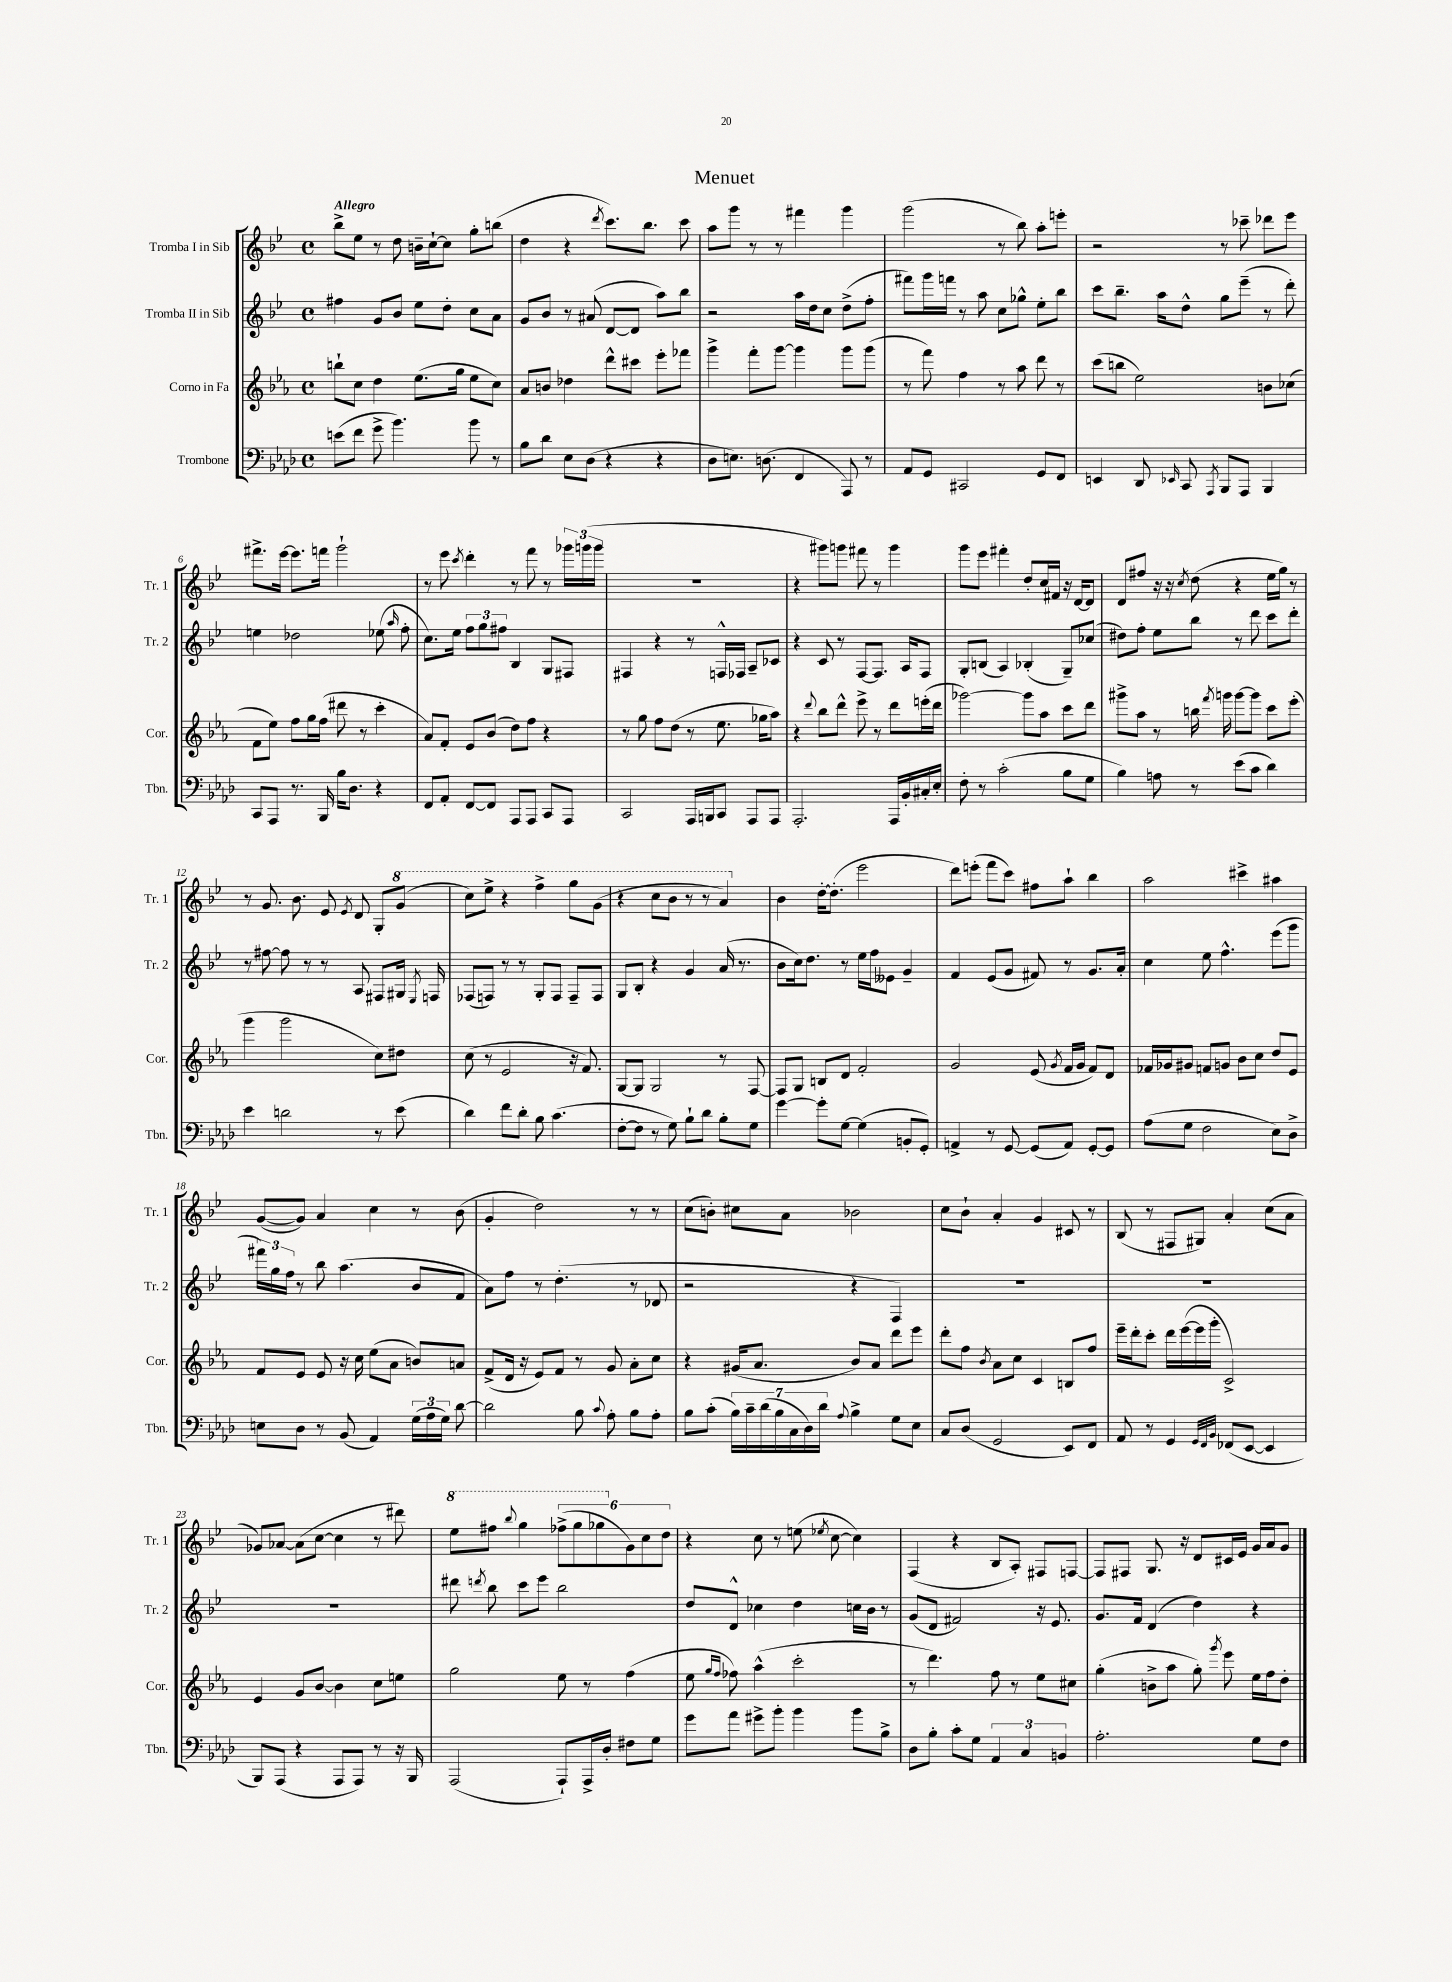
\header { title = "Menuet" }
<<
\new StaffGroup <<
\new Staff = "s0" \with { instrumentName = "Tromba I in Sib" shortInstrumentName = "Tr. 1" } {
    \clef treble \key bes \major \defaultTimeSignature \time 4/4 \tempo "Allegro"
    \autoBeamOff bes''8[-> ees''8] r8 d''8 b'16[-- c''16~-! c''8] g''8[-. b''8]( |
    d''4 r4 \acciaccatura { d'''8 } c'''8.[) bes''8.] c'''8 |
    a''8[ g'''8] r8 r8 fis'''4 g'''4 |
    g'''2( r8 bes''8) a''8[-. e'''8]-. |
    r2 r8 ces'''8-- des'''8[ ees'''8] |
    fis'''8.[-> ees'''16]~ ees'''8.[ f'''16] g'''2-! |
    r8 ees'''8 \acciaccatura { c'''8 } d'''4-. r8 f'''8 r8 \tuplet 3/2 { ges'''16[ g'''16( g'''16] } |
    R1 |
    r4 gis'''8[) g'''8] fis'''8 r8 g'''4 |
    g'''8[ ees'''8] fis'''4-. d''8[-. c''16 fis'16] r16 d'16[~ d'8] |
    d'8[ fis''8] r16 r16 \acciaccatura { c''8 } d''8( r4 ees''16[ g''16]) r8 |
    r8 g'8. bes'8. ees'8 \acciaccatura { ees'8 } d'8 g8[-. \ottava #1 g''8]( |
    c'''8[) ees'''8]-> r4 f'''4-> g'''8[ g''8]( |
    r4 c'''8[ bes''8] r8 r8 a''4) \ottava #0 |
    bes'4 d''16[~-. d''8.]-.( ees'''2 |
    d'''8[) e'''8]-.( f'''8[ c'''8]) fis''8[ a''8]-! bes''4 |
    a''2 cis'''4-> ais''4 |
    g'8[~( g'8]) a'4 c''4 r8 bes'8( |
    g'4-. d''2) r8 r8 |
    c''8[( b'8]-.) cis''8[ a'8] bes'2 |
    c''8[ bes'8]-! a'4-. g'4 cis'8 r8 |
    bes8( r8 fis8[ gis8]) a'4-. c''8[( a'8] |
    ges'8[) aes'8]~ aes'8[( c''8]~ c''4 r8 dis'''8) |
    \ottava #1 ees'''8[ fis'''8] \appoggiatura { bes'''8 } g'''4 \tuplet 6/4 { fes'''8[->( g'''8 ges'''8 \ottava #0 g'8) c''8 d''8] } |
    r4 c''8 r8 e''8( \acciaccatura { ees''8 } c''8~ c''4) |
    f4( r4 bes8[ a8]-.) fis8[ f8]~ |
    f8[ fis8] g8. r16 d'8[ cis'16 ees'16] g'16[ a'16 g'8] \bar "|." |
}
\new Staff = "s1" \with { instrumentName = "Tromba II in Sib" shortInstrumentName = "Tr. 2" } {
    \clef treble \key bes \major \defaultTimeSignature \time 4/4
    \autoBeamOff fis''4 g'8[ bes'8] ees''8[ d''8]-. c''8[ a'8] |
    g'8[ bes'8] r8 ais'8( d'8[~ d'8] a''8[) bes''8] |
    r2 a''16[ d''16 c''8] d''8[->( f''8]-. |
    fis'''8[) g'''16 f'''16] r8 a''8 c''8[ ges''8]-^ ees''8[-. bes''8] |
    c'''8[ bes''8.]-- a''16[ d''8]-^ g''8[ ees'''8]--( r8 d'''8-.) |
    e''4 des''2 ees''8( \grace { a''16 } f''8-. |
    c''8.[) ees''16] \tuplet 3/2 { f''8[ g''8 fis''8] } bes4 g8[ fis8] |
    fis4 r4 r8 f16[-^ fes16] a8[-- ces'8] |
    r4 c'8 r8 f8[~ f8.] a16[ f8] |
    g8[-. b8]( a4) bes4-.( g8[--) ces''8]( |
    dis''8[) f''8]-. ees''8[ bes''8] r8 d'''8 c'''8[ d'''8]-. |
    r8 fis''8~ fis''8 r8 r8 a8 fis8[ gis16] \acciaccatura { ees8 } f16 |
    fes8[( f8]) r8 r8 g8[-. f8] f8[-- f8] |
    g8[ bes8]-. r4 g'4 a'16( r8. |
    bes'8[ c''16) d''8.] r8 ees''16[ f''16 eeses'8] g'4-- |
    f'4 ees'8[( g'8] fis'8) r8 g'8.[ a'16]-. |
    c''4 ees''8 f''4.-^ ees'''8[( g'''8] |
    \tuplet 3/2 { fis'''16[) g''16 f''16] } r8 bes''8 a''4.( bes'8[ f'8] |
    a'8[) f''8] r8 d''4.-.( r8 des'8 |
    r2 r4 f4) |
    R1 |
    R1 |
    R1 |
    dis'''8 \acciaccatura { d'''8 } bes''8 c'''8[ ees'''8] bes''2 |
    d''8[ d'8]-^ ces''4 d''4 c''16[ bes'16] r8 |
    g'8[( d'8] fis'2) r16 ees'8. |
    g'8.[ f'16] d'4( d''4) r4 \bar "|." |
}
\new Staff = "s2" \with { instrumentName = "Corno in Fa" shortInstrumentName = "Cor." } {
    \clef treble \key ees \major \defaultTimeSignature \time 4/4
    \autoBeamOff b''8[-! c''8] d''4 ees''8.[( g''16] ees''8[ c''8]) |
    aes'8[ b'8] des''4 d'''8[-^ cis'''8] ees'''8[-. fes'''8] |
    g'''4-> f'''8[-. g'''8]~ g'''4 g'''8[ g'''8]( |
    r8 f'''8) f''4 r8 aes''8 d'''8 r8 |
    c'''8[( b''8] ees''2) b'8[ ces''8]( |
    f'8[ ees''8]) f''8[ g''16 f''16]( dis'''8 r8 c'''4-. |
    aes'8[) f'8]-. ees'8[ bes'8]( d''8[) f''8] r4 |
    r8 g''8 f''8[ d''8]( r8 ees''8. ges''16[ aes''8]) |
    r4 \appoggiatura { d'''8 } bes''8[ d'''8]-^ ees'''8-> r8 d'''8[ e'''16-.( d'''16] |
    ges'''2~) ges'''8[ aes''8] c'''8[ d'''8] |
    gis'''8[-> aes''8] r8 b''16 \acciaccatura { f'''8 } g'''16 g'''8[~ g'''8] c'''8[ ees'''8]-.( |
    g'''4 g'''2 c''8[) dis''8] |
    c''8( r8 ees'2 r16 f'8.) |
    g8[~ g8] g2 r8 f8~ |
    f8[ g8] b8[ d'8] f'2-. |
    g'2 ees'8( \acciaccatura { g'8 } f'16[ g'16] f'8[) d'8] |
    fes'16[ ges'16 gis'8] f'8[ g'8] bes'8[ c''8] d''8[ ees'8] |
    f'8[ ees'8] ees'8 r16 c''16 ees''8[( aes'8] b'8[) a'8] |
    f'8[->( d'16] r16 ees'8[) f'8] r8 g'8 aes'8[-. c''8] |
    r4 gis'16[( aes'8.] bes'8[) aes'8] d'''8[ ees'''8] |
    d'''8[-. f''8] \acciaccatura { bes'8 } aes'8[ c''8] c'4 b8[ f''8] |
    ees'''16[-- d'''16-. c'''8]-. d'''16[ ees'''16~( ees'''16 g'''16]-. c'2->) |
    ees'4 g'8[ bes'8]~ bes'4 c''8[ e''8] |
    g''2 ees''8 r8 f''4( |
    ees''8 \grace { g''16[ f''16] } fes''8) aes''4-^( c'''2-. |
    r8 d'''4.) f''8 r8 ees''8[ cis''8] |
    g''4-.( b'8[-> aes''8] g''8-.) \acciaccatura { g'''8 } ees'''8 ees''16[ f''16 d''8]-. \bar "|." |
}
\new Staff = "s3" \with { instrumentName = "Trombone" shortInstrumentName = "Tbn." } {
    \clef bass \key aes \major \defaultTimeSignature \time 4/4
    \autoBeamOff e'8[( f'8] g'8-> bes'4.) bes'8 r8 |
    bes8[ des'8] ees8[ des8]( r4 r4 |
    des8[ e8.]) d8.( f,4 aes,,8) r8 |
    aes,8[ g,8] cis,2 g,8[ f,8] |
    e,4 des,8 \grace { ees,16 } c,8 \acciaccatura { aes,,8 } bes,,8[ aes,,8] bes,,4 |
    c,8[ aes,,8] r8. bes,,16 bes16[ des8.] r4 |
    f,8[ aes,8]-. f,8[~ f,8] aes,,8[ aes,,8] c,8[ aes,,8] |
    c,2 aes,,16[ b,,16 c,8] aes,,8[ aes,,8] |
    aes,,2.-. aes,,16[ bes,16-. cis16-. ees16]-. |
    f8-. r8 c'2-.( bes8[ g8] |
    bes4) a8 r8 ees'8[( c'8] des'4) |
    ees'4 d'2 r8 ees'8( |
    des'4) f'8[ des'8]-. bes8 c'4.( |
    f8[~-. f8] r8 g8) bes8[-! des'8] bes8[-. g8] |
    g'4~ g'8[-. g8]~ g4( b,8[-. g,8]-.) |
    a,4-> r8 g,8~ g,8[( a,8]) g,8[~-. g,8] |
    aes8[( g8] f2 ees8[) des8]-> |
    e8[ des8] r8 bes,8( aes,4) \tuplet 3/2 { g16[( aes16 g16]) } des'8~ |
    des'2 bes8 \appoggiatura { c'8 } aes8-. bes8[ aes8]-. |
    bes8[ c'8]-.( \tuplet 7/4 { bes16[) c'16-- des'16( bes16 c16 des16) des'16] } \appoggiatura { aes8 } bes4-> g8[ ees8] |
    c8[ des8]( g,2 ees,8[) f,8] |
    aes,8 r8 g,4 \grace { g,32[ f,32 bes,32] } fes,8[( ees,8]~ ees,4 |
    bes,,8[) aes,,8]( r4 aes,,8[ aes,,8]) r8 r16 bes,,16 |
    aes,,2( aes,,8[-!) aes,,16-> des16]-. fis8[ g8] |
    g'8[ aes'8] gis'8[-> bes'8]-. bes'4 bes'8[ bes8]-> |
    des8[ bes8]-. c'8[-. g8] \tuplet 3/2 { aes,4 c4 b,4 } |
    aes2.-. g8[ f8] \bar "|." |
}
>>
>>
